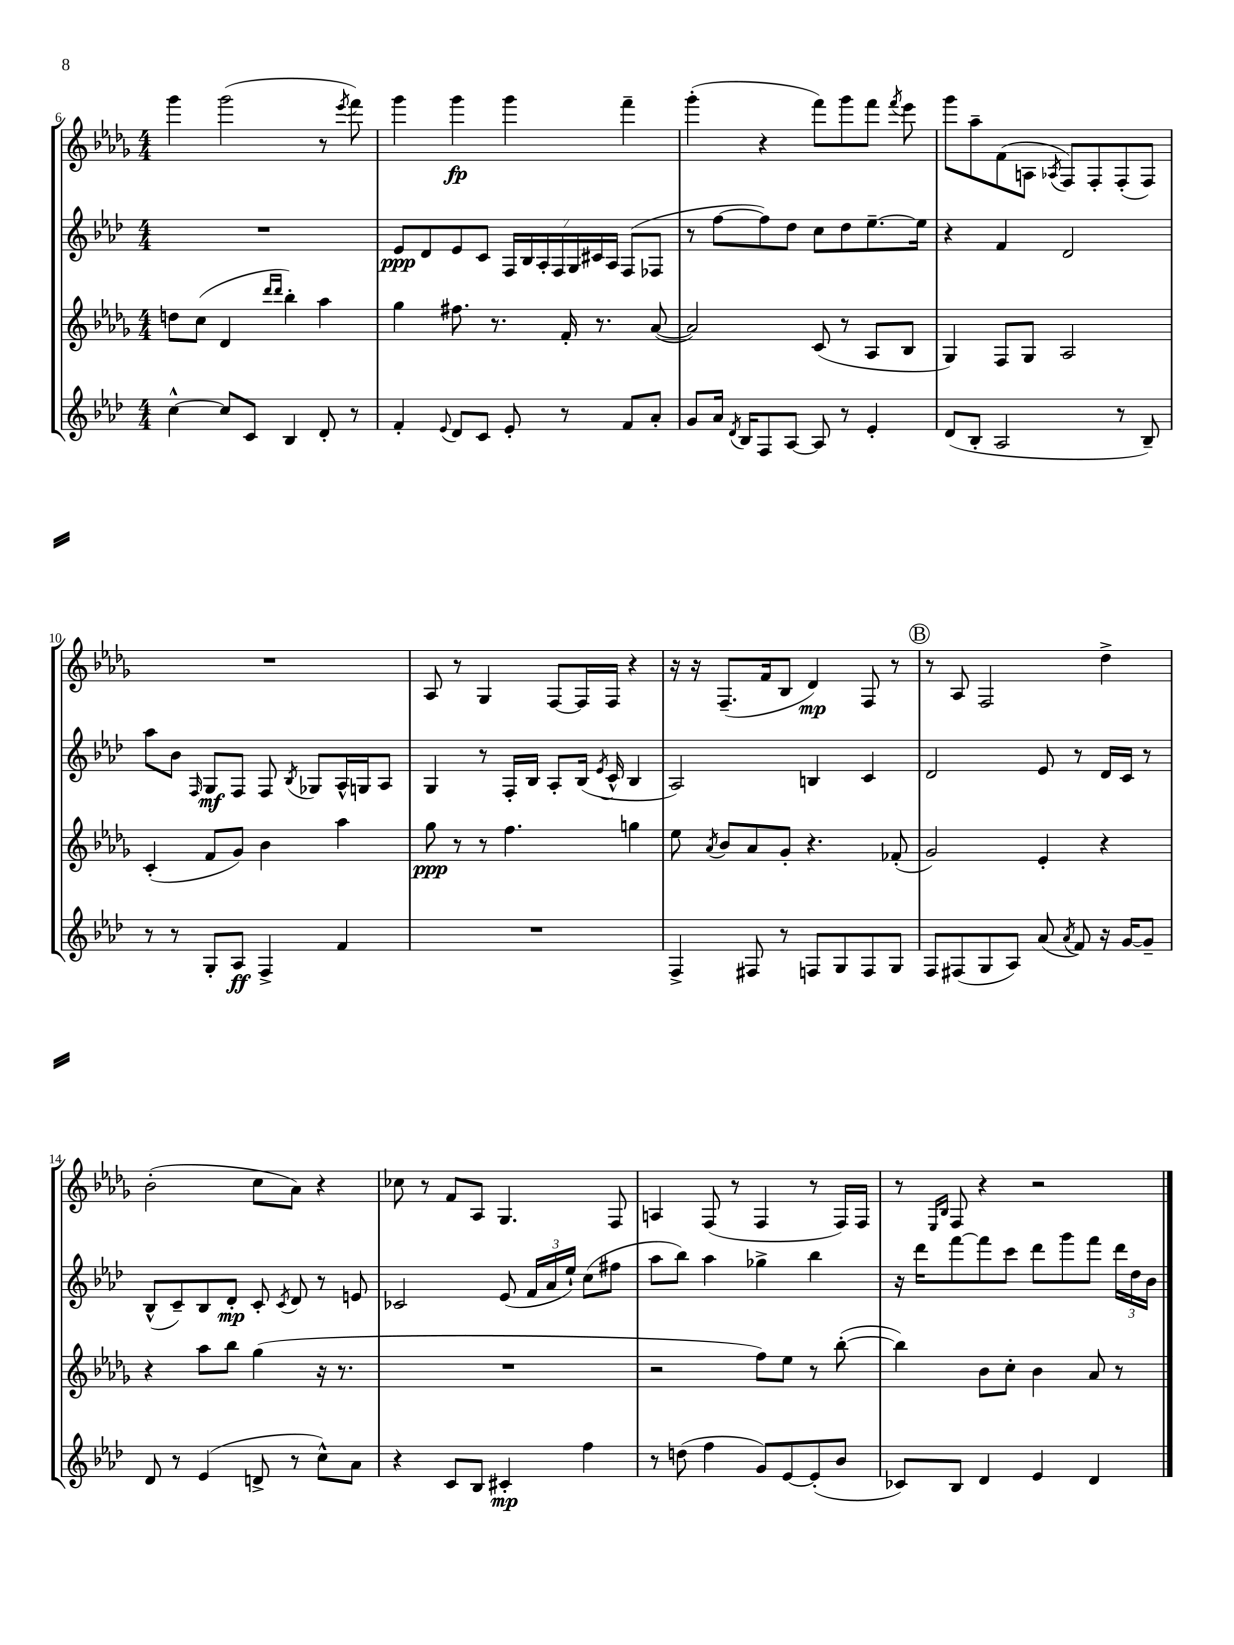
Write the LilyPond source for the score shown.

<<
\new StaffGroup <<
\new Staff = "s0" {
    \clef treble \key des \major \numericTimeSignature \time 4/4
    \autoBeamOff ges'''4 ges'''2( r8 \acciaccatura { ees'''8 } f'''8) |
    ges'''4 ges'''4\fp ges'''4 f'''4-- |
    ges'''4-.( r4 f'''8[) ges'''8 f'''8] \acciaccatura { f'''8 } ees'''8 |
    ges'''8[ aes''8-- f'8( a8] \acciaccatura { aes8 } f8[) f8-. f8-.( f8]) |
    R1 |
    aes8 r8 ges4 f8[~ f16 f16] r4 |
    r16 r16 f8.[--( f'16 bes8] des'4\mp) f8 r8 |
    \mark \markup { \circle "B" } r8 aes8 f2 des''4-> |
    bes'2-.( c''8[ aes'8]) r4 |
    ces''8 r8 f'8[ aes8] ges4. f8 |
    a4 f8( r8 f4 r8 f16[) f16] |
    r8 \grace { ees16[ bes16] } f8 r4 r2 \bar "|." |
}
\new Staff = "s1" {
    \clef treble \key aes \major \numericTimeSignature \time 4/4
    \autoBeamOff R1 |
    ees'8[\ppp des'8 ees'8 c'8] \tuplet 7/4 { f16[ bes16 aes16-. f16 g16 cis'16 aes16] } f8[( fes8] |
    r8 f''8[~ f''8) des''8] c''8[ des''8 ees''8.~-- ees''16] |
    r4 f'4 des'2 |
    aes''8[ bes'8] \grace { f16 } g8[\mf f8] f8 \acciaccatura { bes8 } ges8[ aes16-^ g16 aes8] |
    g4 r8 f16[-. bes16] aes8[-. bes16]( \acciaccatura { ees'8 } c'16-^ bes4 |
    aes2) b4 c'4 |
    \mark \markup { \circle "B" } des'2 ees'8 r8 des'16[ c'16] r8 |
    bes8[-^( c'8--) bes8 des'8]-.\mp c'8-. \acciaccatura { c'8 } des'8 r8 e'8 |
    ces'2 ees'8( \tuplet 3/2 { f'16[ aes'16 ees''16]-!) } c''8[( fis''8] |
    aes''8[ bes''8]) aes''4 ges''4-> bes''4 |
    r16 des'''16[ f'''8~ f'''8 c'''8] des'''8[ g'''8 f'''8] \tuplet 3/2 { des'''16[ des''16 bes'16] } \bar "|." |
}
\new Staff = "s2" {
    \clef treble \key des \major \numericTimeSignature \time 4/4
    \autoBeamOff d''8[ c''8]( des'4 \grace { des'''16[ des'''16] } bes''4-.) aes''4 |
    ges''4 fis''8. r8. f'16-. r8. aes'8~( |
    aes'2) c'8( r8 aes8[ bes8] |
    ges4) f8[ ges8] aes2 |
    c'4-.( f'8[ ges'8]) bes'4 aes''4 |
    ges''8\ppp r8 r8 f''4. g''4 |
    ees''8 \acciaccatura { aes'8 } bes'8[ aes'8 ges'8]-. r4. fes'8-.( |
    \mark \markup { \circle "B" } ges'2) ees'4-. r4 |
    r4 aes''8[ bes''8] ges''4( r16 r8. |
    R1 |
    r2 f''8[) ees''8] r8 bes''8~-.( |
    bes''4) bes'8[ c''8]-. bes'4 aes'8 r8 \bar "|." |
}
\new Staff = "s3" {
    \clef treble \key aes \major \numericTimeSignature \time 4/4
    \autoBeamOff c''4~-^ c''8[ c'8] bes4 des'8-. r8 |
    f'4-. \appoggiatura { ees'8 } des'8[ c'8] ees'8-. r8 f'8[ aes'8]-. |
    g'8[ aes'16] \acciaccatura { des'8 } bes16[ f8 aes8]~ aes8 r8 ees'4-. |
    des'8[( bes8]-. aes2 r8 bes8--) |
    r8 r8 g8[-. aes8]\ff f4-> f'4 |
    R1 |
    f4-> fis8 r8 f8[ g8 f8 g8] |
    \mark \markup { \circle "B" } f8[ fis8( g8 aes8]) aes'8( \acciaccatura { aes'8 } f'8) r16 g'16[~ g'8]-- |
    des'8 r8 ees'4( d'8-> r8 c''8[-^) aes'8] |
    r4 c'8[ bes8] cis'4-.\mp f''4 |
    r8 d''8( f''4 g'8[) ees'8~ ees'8-.( bes'8] |
    ces'8[) bes8] des'4 ees'4 des'4 \bar "|." |
}
>>
>>
\layout { \context { \Score currentBarNumber = #6 } }
